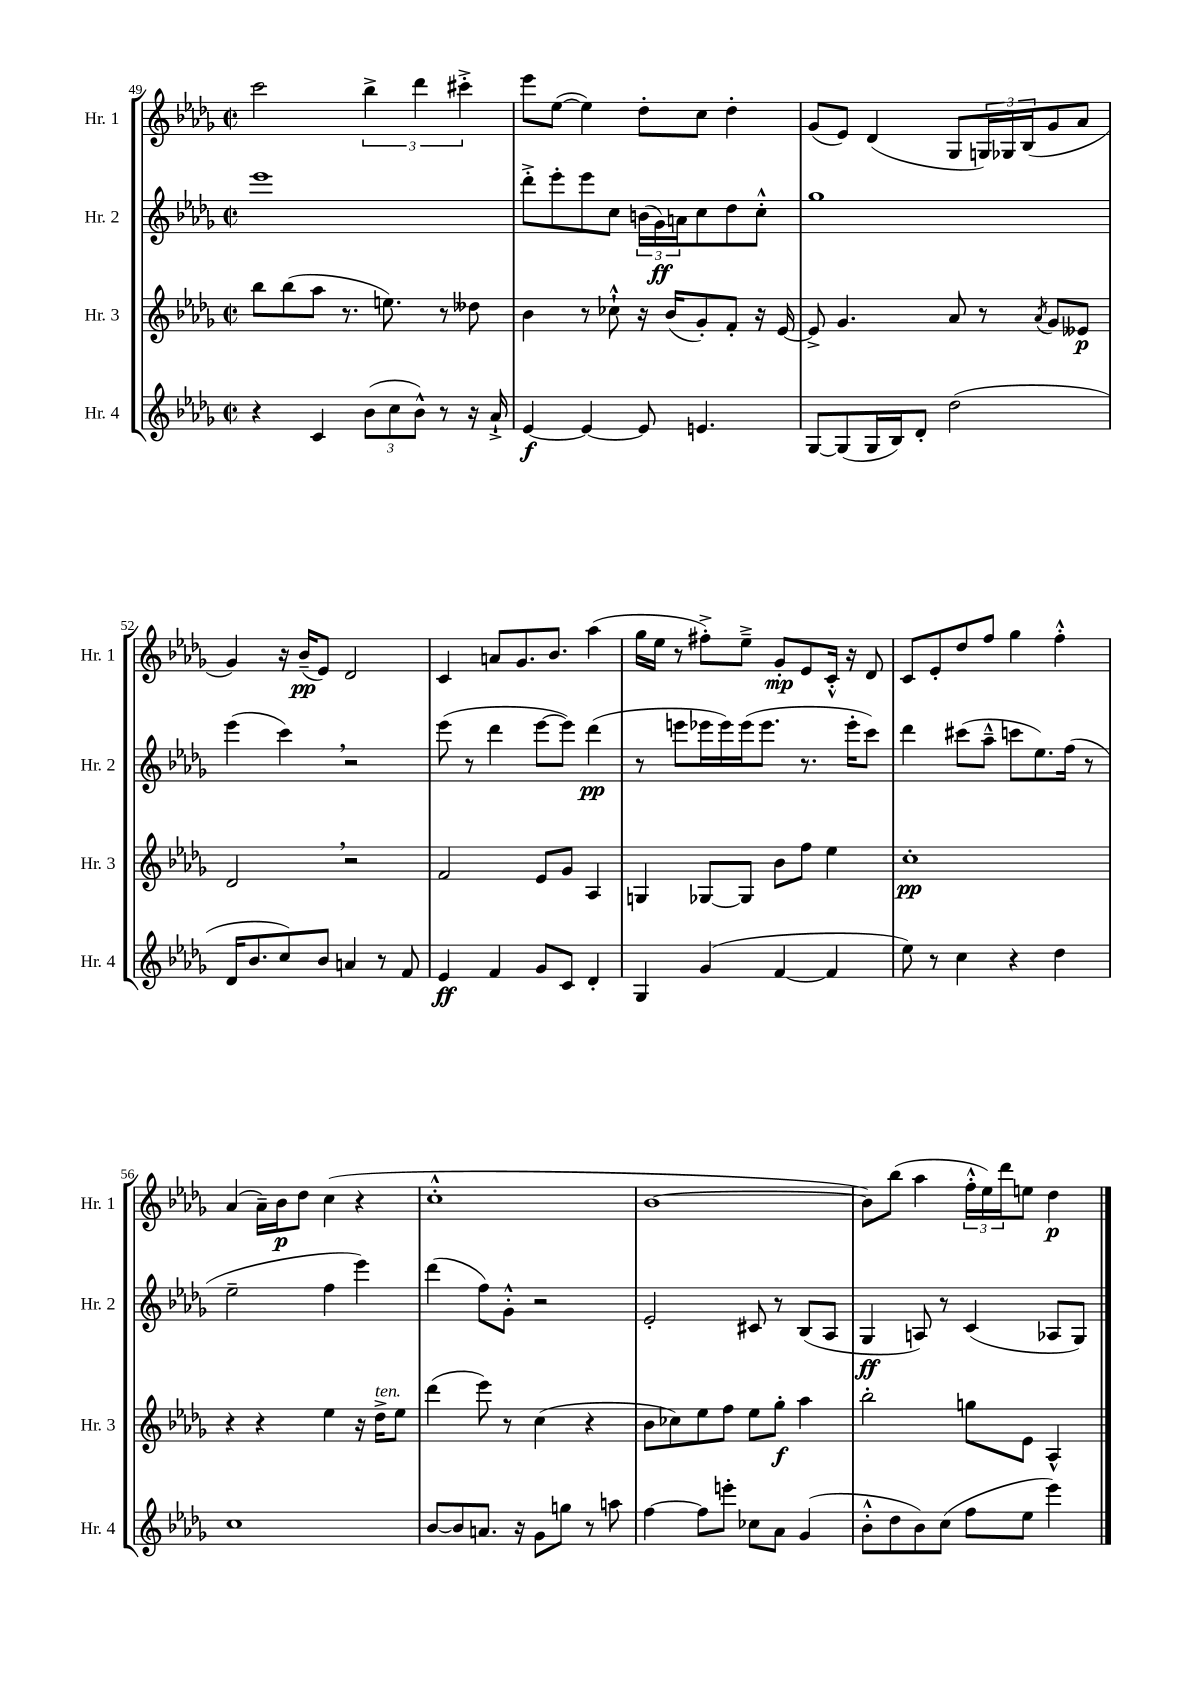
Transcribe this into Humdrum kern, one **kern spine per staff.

**kern	**kern	**kern	**kern
*staff4	*staff3	*staff2	*staff1
*clefG2	*clefG2	*clefG2	*clefG2
*k[b-e-a-d-g-]	*k[b-e-a-d-g-]	*k[b-e-a-d-g-]	*k[b-e-a-d-g-]
*M2/2	*M2/2	*M2/2	*M2/2
*met(c|)	*met(c|)	*met(c|)	*met(c|)
4r	8bb-\L	1eee-	2ccc\
.	(8bb-\	.	.
4c/	8aa-\J	.	.
.	8.r	.	.
(12b-\L	.	.	6bb-^\
.	8.ee\)	.	.
12cc\	.	.	.
12b-^^\J)	.	.	6ddd-\
8r	8r	.	.
.	.	.	6ccc#'^\
16r	8dd--\	.	.
16a-`^/	.	.	.
=	=	=	=
[4e-/	4b-\	8ddd-'^\L	8eee-\L
.	.	8eee-'\	([8ee-\J
4e-/_	8r	8eee-\	4ee-\])
.	8cc-`^^\	8cc\J	.
8e-/]	16r	(24b\LL	8dd-'\L
.	.	24g-\)	.
.	(16b-/LK	.	.
.	.	24a\J	.
4.e/	8g-'/)	8cc\	8cc\J
.	8f'/J	8dd-\	4dd-'\
.	16r	8cc'^^\J	.
.	[16e-/	.	.
=	=	=	=
[8G-/L	8e-^/]	1gg-	(8g-/L
(8G-/]	4.g-/	.	8e-/J)
16G-/L	.	.	(4d-/
16B-/J)	.	.	.
8d-'/J	.	.	.
(2dd-\	8a-/	.	8G-/L
.	8r	.	24G/L)
.	.	.	24G-/
.	.	.	(24B-/J
.	8qa-/	.	.
.	8g-/L	.	8g-/
.	8e--/J	.	8a-/J
=	=	=	=
16d-/LK	2d-/	(4eee-\	4g-/)
8.b-/	.	.	.
8cc/)	.	4ccc\)	16r
.	.	.	(16b-~/LK
8b-/J	.	.	8e-/J)
4a/	2r	2r	2d-/
8r	.	.	.
8f/	.	.	.
=	=	=	=
4e-/	2f/	(8eee-\	4c/
.	.	8r	.
4f/	.	4ddd-\	8a/L
.	.	.	8.g-/
8g-/L	8e-/L	[8eee-\L	.
.	.	.	8.b-/J
8c/J	8g-/J	8eee-\]J)	.
4d-'/	4A-/	(4ddd-\	(4aa-\
=	=	=	=
4G-/	4G/	8r	16gg-\LL
.	.	.	16ee-\JJ
.	.	8eee\L	8r
(4g-/	[8G-/L	16eee-\L	8ff#'^\L)
.	.	16eee-\)	.
.	8G-/]J	(16eee-\J	8ee-~^\J
.	.	8.eee-\J	.
[4f/	8b-\L	.	8g-'/L
.	8ff\J	8.r	8e-/
4f/]	4ee-\	.	16c'^^/Jk
.	.	16eee-'\LK	16r
.	.	8ccc\J)	8d-/
=	=	=	=
8ee-\)	1cc'	4ddd-\	8c/L
8r	.	.	8e-'/
4cc\	.	(8ccc#\L	8dd-/
.	.	8aa-~^^\J	8ff/J
4r	.	8ccc\L	4gg-\
.	.	8.ee-\)	.
4dd-\	.	.	4ff'^^\
.	.	(16ff\Jk	.
.	.	8r	.
=	=	=	=
1cc	4r	2ee-~\	(4a-/
.	4r	.	16a-~\LL)
.	.	.	16b-\J
.	.	.	8dd-\J
.	4ee-\	4ff\	(4cc\
.	16r	4eee-\)	4r
.	16dd-^\LK	.	.
.	8ee-\J	.	.
=	=	=	=
[8b-/L	(4ddd-\	(4ddd-\	1cc'^^
8b-/]	.	.	.
8.a/J	8eee-\)	8ff\L)	.
.	8r	8g-'^^\J	.
16r	.	.	.
8g-\L	(4cc\	2r	.
8gg\J	.	.	.
8r	4r	.	.
8aa\	.	.	.
=	=	=	=
[4ff\	8b-\L	2e-'/	[1b-
.	8cc-\)	.	.
8ff\]L	8ee-\	.	.
8eee'\J	8ff\J	.	.
8cc-\L	8ee-\L	8c#/	.
8a-\J	8gg-'\J	8r	.
(4g-/	4aa-\	(8B-/L	.
.	.	8A-/J	.
=	=	=	=
8b-'^^\L	2bb-'\	4G-/	8b-\]L)
8dd-\	.	.	(8bb-\J
8b-\)	.	8A/)	4aa-\
(8cc\J	.	8r	.
8ff\L	8gg\L	(4c/	24ff'^^\LL
.	.	.	24ee-\)
.	.	.	24ddd-\J
8ee-\J	8e-\J	.	8ee\J
4eee-\)	4A-^^/	8A-/L	4dd-\
.	.	8G-/J)	.
==	==	==	==
*-	*-	*-	*-
